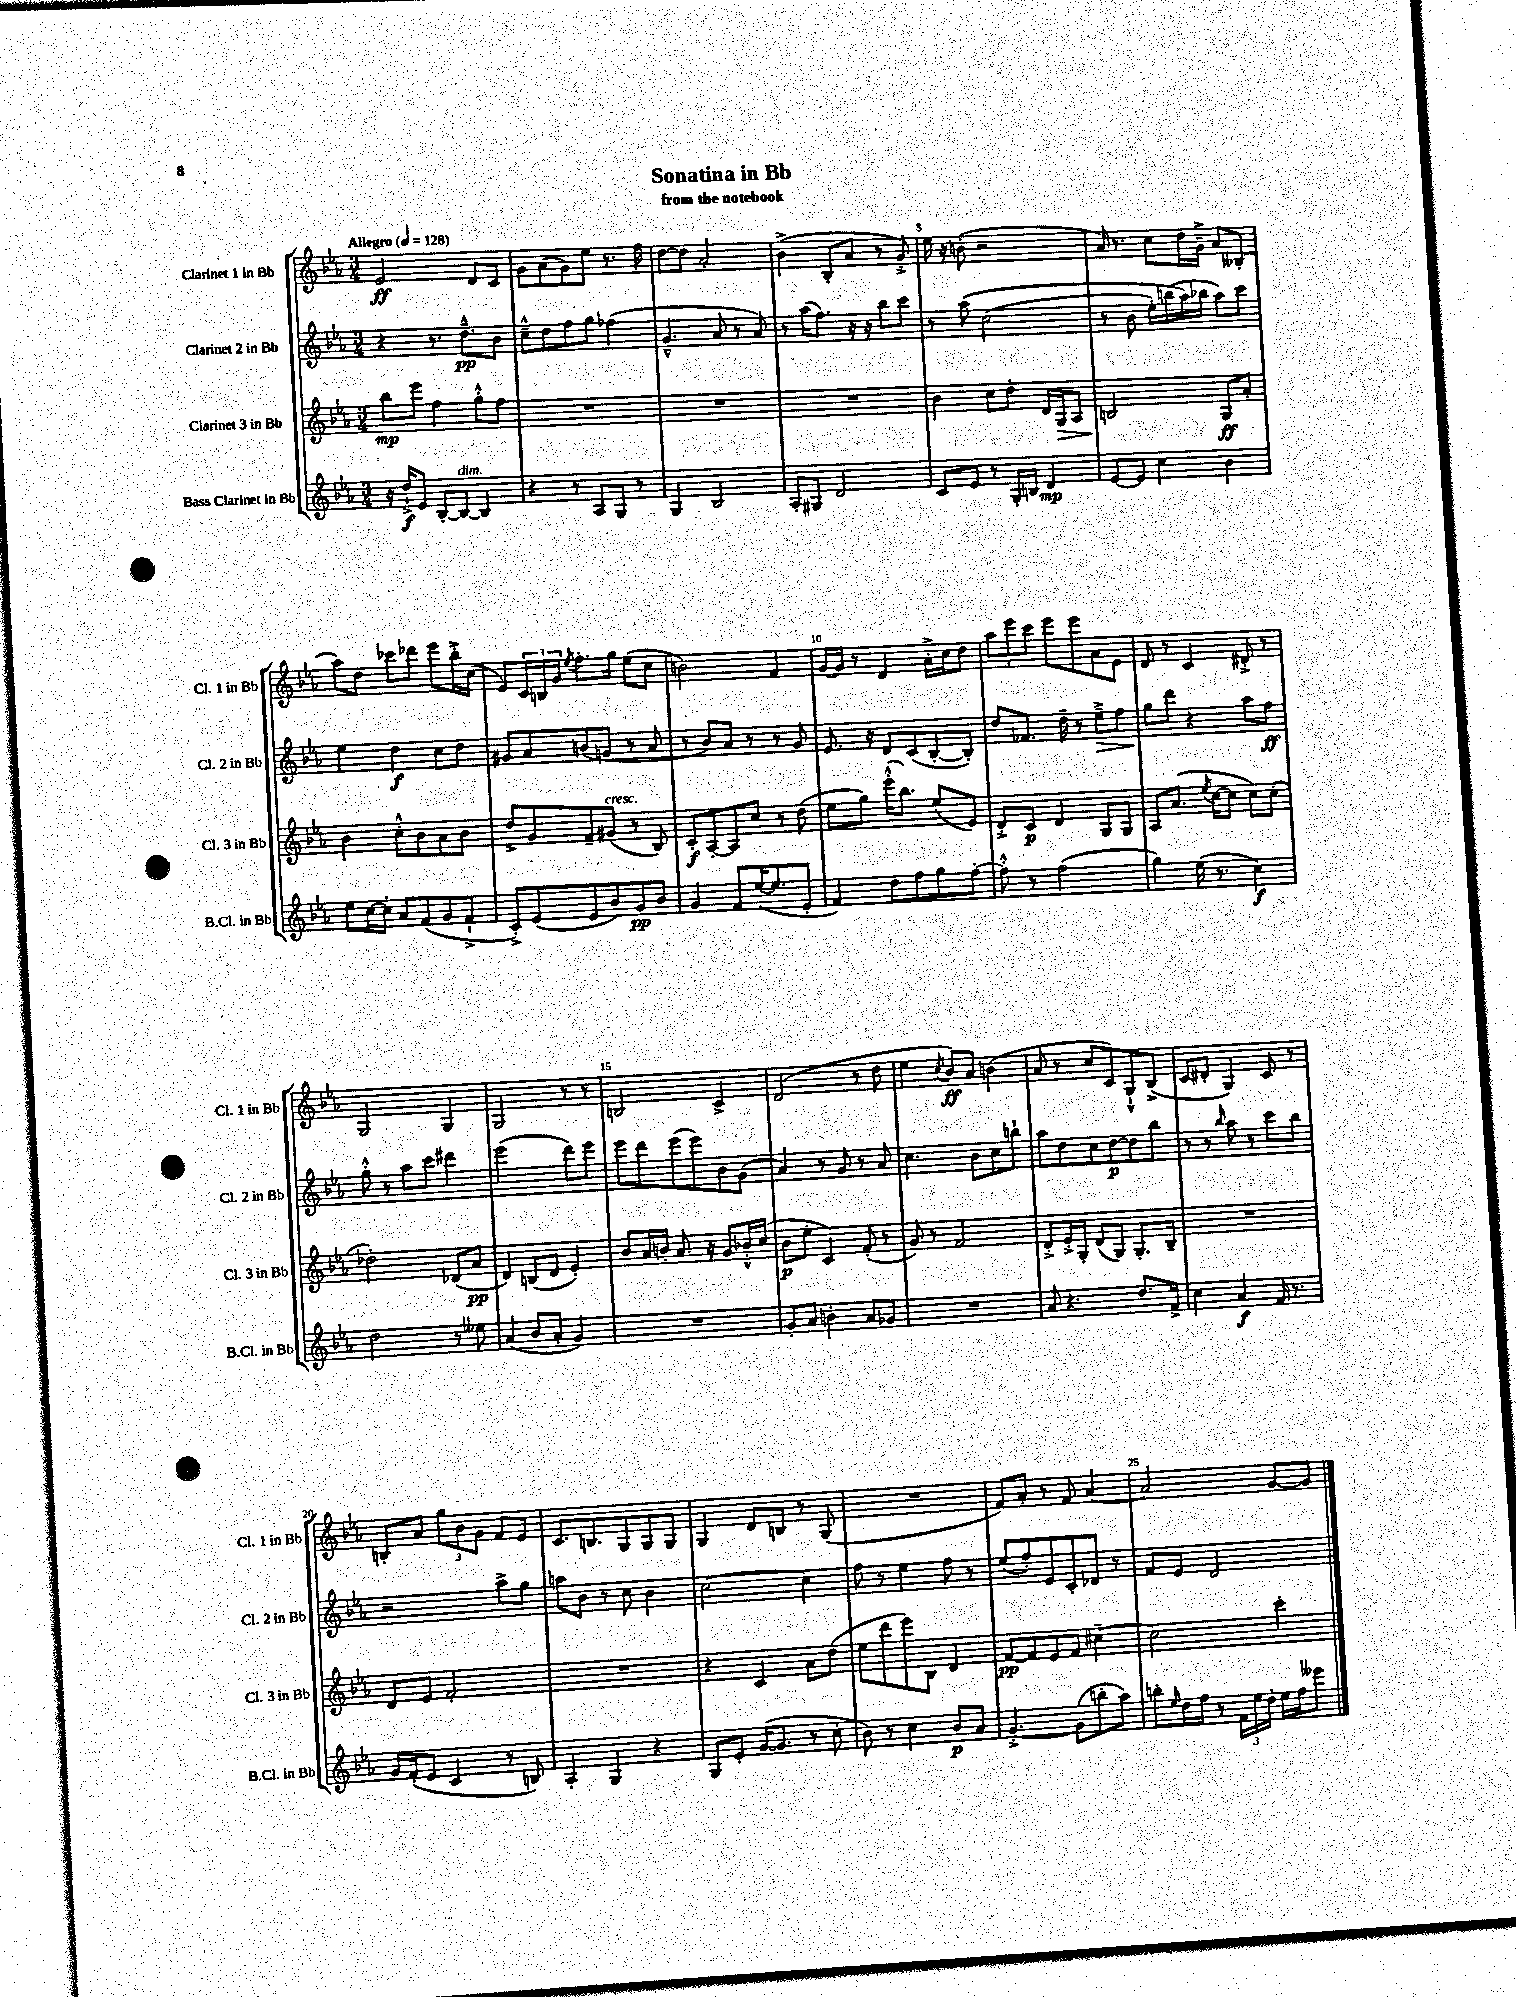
\header { title = "Sonatina in Bb" subtitle = "from the notebook" }
<<
\new StaffGroup <<
\new Staff = "s0" \with { instrumentName = "Clarinet 1 in Bb" shortInstrumentName = "Cl. 1 in Bb" } {
    \clef treble \key ees \major \numericTimeSignature \time 3/4 \tempo "Allegro" 4 = 128
    ees'2\ff d'8 c'8 |
    g'8 aes'8( g'8) ees''8 r8. f''16 |
    d''8~ d''8 aes'2-. |
    bes'4->( bes8-. aes'8 r8 g'8-.->) |
    ees''16 r16 b'8-.( r2 |
    aes'16) r8. c''8 d''16 g'16---> aes'8 beses8-.( |
    aes''8) d''8 ces'''8 des'''8 ees'''8 bes''16-.-> c''16( |
    ees'8) \tuplet 3/2 { c'16 b16 g'16 } \acciaccatura { ees''8 } f''8.-. g''16 ees''8( c''8 |
    b'2) f'4 |
    g'16~ g'16 r8 d'4 aes'16-.-> c''16 d''8 |
    \tuplet 3/2 { aes''8 ees'''8 c'''8 } ees'''8 ees'''8 aes'8 ees'8 |
    d'8 r8 c'4 dis'8-.-> r8 |
    g2 g4 |
    g2 r8 r8 |
    b2 c'4-> |
    d'2( r8 d''8 |
    ees''4 \acciaccatura { c''8 } bes'8\ff) aes'8 b'4( |
    aes'8 r8 c''8 c'8) g8-!-^ bes8->( |
    c'8 dis'8-. g4) c'8 r8 |
    b8-. aes'8 \tuplet 3/2 { g''8 bes'8 g'8 } f'8 ees'8 |
    c'8. b8. g8 g8 g8 |
    g4 d'8 b8 r8 g8( |
    R2. |
    f'8) aes'8-. r8 f'8 aes'4~ |
    aes'2 g'8~ g'8 \bar "|." |
}
\new Staff = "s1" \with { instrumentName = "Clarinet 2 in Bb" shortInstrumentName = "Cl. 2 in Bb" } {
    \clef treble \key ees \major \numericTimeSignature \time 3/4
    r4 r8. d''8.---^\pp bes'8 |
    c''8---^ d''8 f''8 g''8 fes''4( |
    g'4.---^ aes'8 r8 aes'8) |
    r8 aes''16( f''8.) r16 r16 bes''8 c'''8 |
    r8 aes''8\( c''2( |
    r8 bes'8 ees''16-.) b''16( aes''16\) bes''16 aes''8) c'''8 |
    ees''4 d''4\f c''8 d''8 |
    gis'8 aes'8 b'8( g'8 r8 aes'8 |
    r8 bes'8) aes'8 r8 r8 g'8 |
    ees'8. r16 d'8 c'8( bes8~-. bes8-.) |
    d''8 fes'8. d''16-- r8 ees''8--->\> f''8 |
    g''8\! d'''8 r4 aes''8 f''8\ff |
    g''8-.-^ r8 aes''8 c'''8 dis'''4 |
    ees'''2( d'''8) ees'''8 |
    ees'''8 d'''8 ees'''8( ees'''8) bes'8 g'8( |
    aes'4) r8 g'8 r8 aes'8 |
    c''4. bes'8 c''8 b''8-! |
    aes''8 d''8 c''8 d''8~\p d''8 bes''8 |
    r8 r8 \grace { bes''16 } aes''8 r8 c'''8 bes''8 |
    r2 aes''8-> g''8 |
    a''8 bes'8 r8 c''8 bes'4 |
    c''2~ c''4 |
    f''8 r8 ees''4 f''8 r8 |
    ees''8( f''8-.) ees'8 c'8-. des'8 r8 |
    f'8 ees'8 d'2 \bar "|." |
}
\new Staff = "s2" \with { instrumentName = "Clarinet 3 in Bb" shortInstrumentName = "Cl. 3 in Bb" } {
    \clef treble \key ees \major \numericTimeSignature \time 3/4
    bes''8\mp ees'''8 f''4 g''8-.-^ f''8 |
    R2. |
    R2. |
    R2. |
    bes'4 c''8 d''8-. d'16 g16\> aes8 |
    b2\! g8\ff aes'8-. |
    bes'4 c''8-.-^ bes'8 aes'8 bes'8 |
    d''8-> g'8 f'8-- gis'8^\markup { \italic "cresc." }( r8 bes8) |
    c'8-.\f aes8~-. aes8 c''8 r8 d''8( |
    ees''8 g''8) ees'''16-.-^( bes''8.) ees''8( ees'8) |
    d'8-.-> c'8\p d'4 g8 g8 |
    aes8 aes'8.( \acciaccatura { ees''8 } c''16~ c''8 c''8) c''8-.( |
    des''2-.) des'8( aes'8\pp |
    d'4) b8( d'8 ees'4-.) |
    bes'8 aes'16 b'16-. aes'8. r16 g'8 bes'16-.-^ c''16( |
    bes'8\p ees''8-. c'4) f'8-.( r8 |
    g'8) r8 f'2 |
    d'8-.-> ees'16-.-> g16-. d'8( g8) g8.-. bes16-- |
    R2. |
    d'8 ees'8 f'2-. |
    R2. |
    r4 c'4 aes'8 d''8( |
    ees''8 d'''8 ees'''8) bes8 d'4 |
    f'8~\pp f'8 ees'8 f'8 cis''4~-- |
    cis''2 c'''4-. \bar "|." |
}
\new Staff = "s3" \with { instrumentName = "Bass Clarinet in Bb" shortInstrumentName = "B.Cl. in Bb" } {
    \clef treble \key ees \major \numericTimeSignature \time 3/4
    r16 d''16-!->\f ees'8 bes8~-. bes8~^\markup { \italic "dim." } bes4 |
    r4 r8 aes8 g8 r8 |
    g4 bes2 |
    aes8-. gis8 d'2 |
    c'8 ees'8 r8 g16-. b16 d'4\mp |
    ees'8~ ees'8 c''4 bes'4 |
    ees''8 c''16~ c''16-. aes'8 f'8( g'8 f'8-!-> |
    c'8-.->) ees'8( ees'8 bes'8) g'8\pp bes'8 |
    g'4 f'8 ees''16~( ees''8. ees'8-. |
    f'4) d''8 f''8 g''8 f''8~-. |
    f''8-.-^ r8 f''2( |
    g''4) ees''16( r8. c''4\f) |
    d''2 r8 eeses''8 |
    aes'4( bes'8 aes'8-. g'4) |
    R2. |
    g'8-. aes'8 b'4-. aes'8 ges'8 |
    R2. |
    aes'8 r4. d''8. f'16-> |
    c''4 aes'4\f f'16 r8. |
    g'16 f'16-.( ees'8 c'4 r8 b8) |
    aes4-. g4 r4 |
    g8 ees'8-. g'16~( g'8. r8 c''8-. |
    bes'8) r8 c''4 bes'8\p aes'8 |
    g'4.~-.-> g'8( b''8-. aes''8) |
    b''8-. \grace { ees''16 } d''16 f''16 r8 \tuplet 3/2 { f'16 ees''16 d''16-. } ees''16 f''16 eeses'''8 \bar "|." |
}
>>
>>
\layout { \context { \Score \override BarNumber.break-visibility = ##(#f #t #t) barNumberVisibility = #(every-nth-bar-number-visible 5) } }
